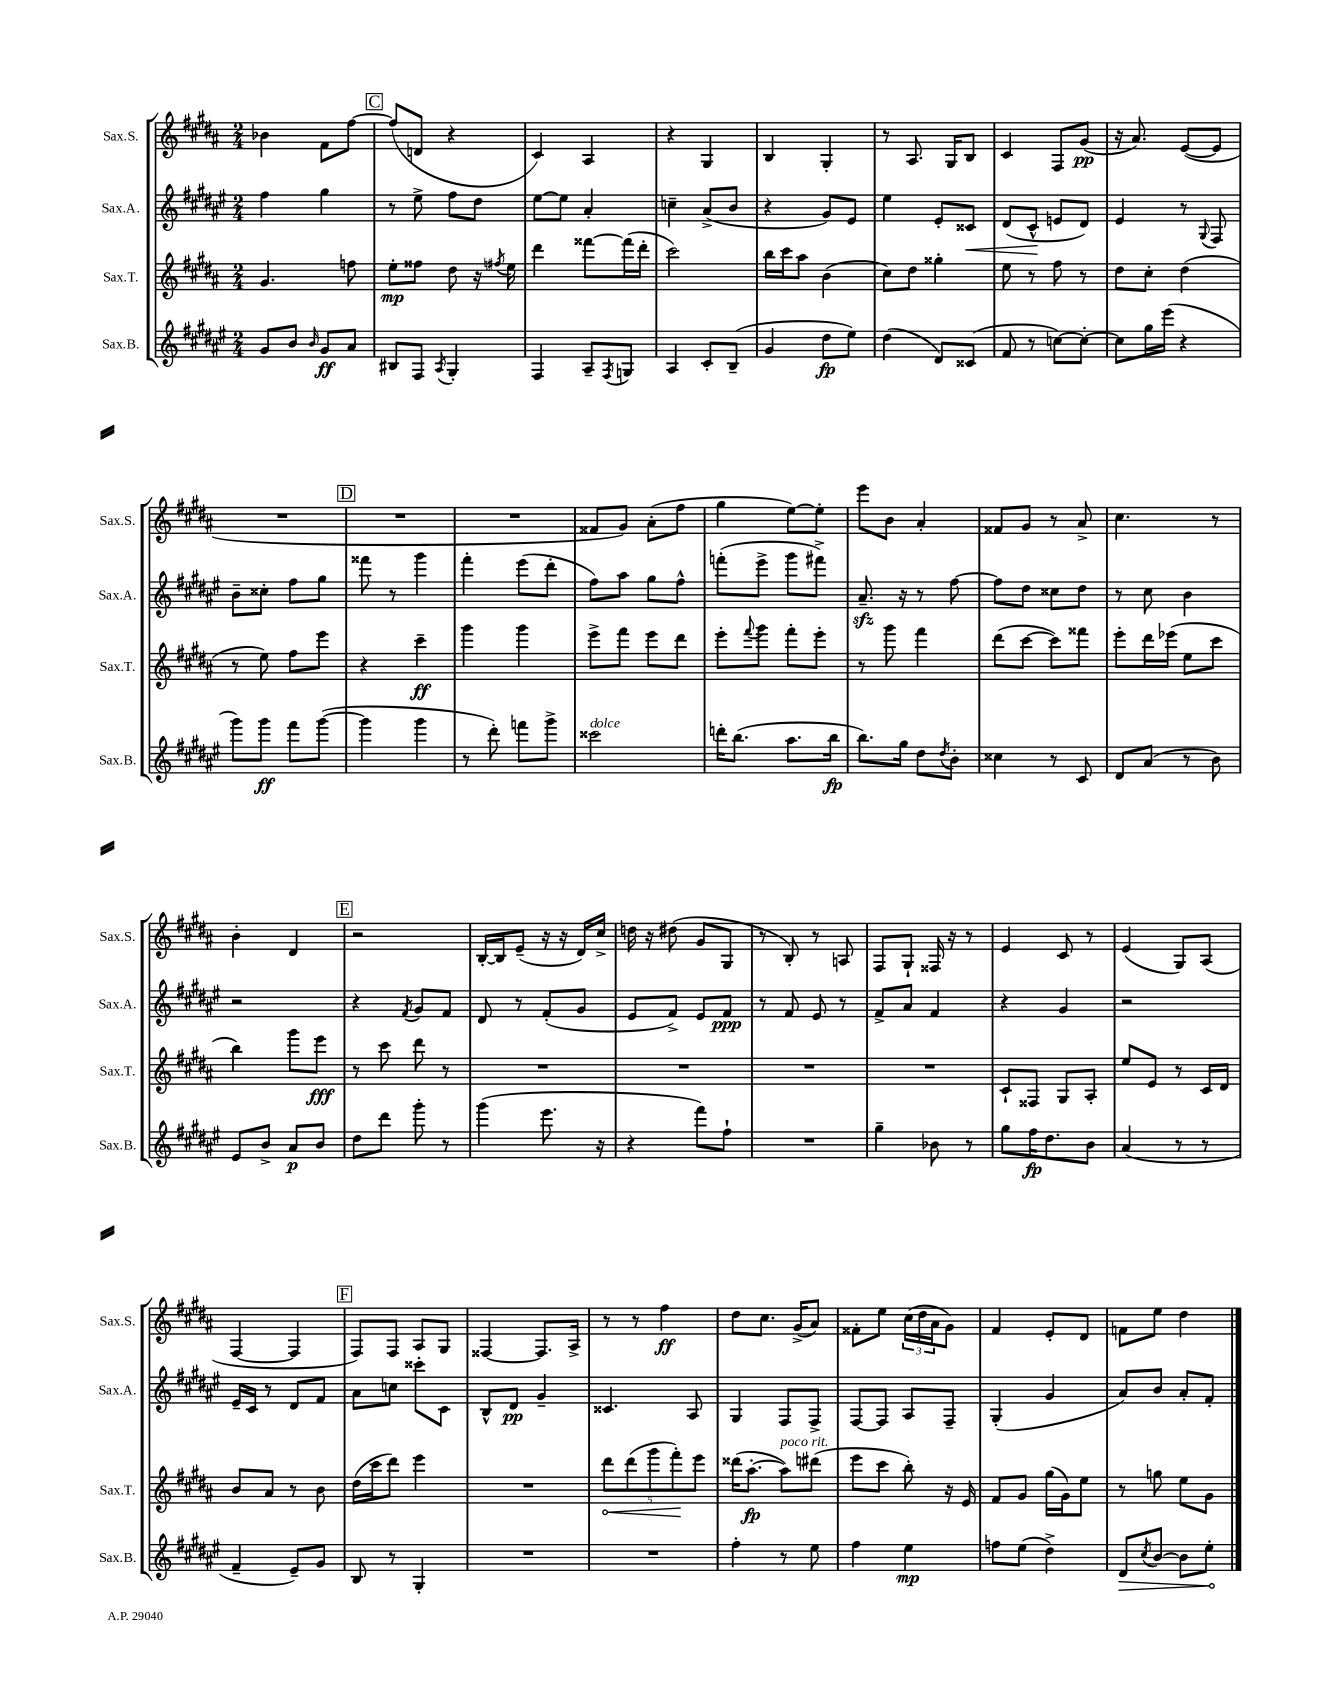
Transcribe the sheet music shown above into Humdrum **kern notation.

**kern	**kern	**kern	**kern
*staff4	*staff3	*staff2	*staff1
*clefG2	*clefG2	*clefG2	*clefG2
*k[f#c#g#d#a#e#]	*k[f#c#g#d#a#]	*k[f#c#g#d#a#e#]	*k[f#c#g#d#a#]
*M2/4	*M2/4	*M2/4	*M2/4
8g#/L	4.g#/	4ff#\	4b-\
8b/J	.	.	.
16qqb/	.	.	.
8g#/L	.	4gg#\	8f#\L
8a#/J	8ff\	.	[8ff#\J
=	=	=	=
8B#/L	8ee'\L	8r	(8ff#/]L
8F#/J	8ff##\J	8ee#^\	8d/J
8qA#/	.	.	.
4G#'/	8dd#\	8ff#\L	4r
.	16r	8dd#\J	.
.	8qff#/	.	.
.	16ee\	.	.
=	=	=	=
4F#/	4ddd#\	[8ee#\L	4c#/)
.	.	8ee#\]J	.
8A#~/L	[8fff##\L	4a#'/	4A#/
8qF#/	.	.	.
8G/J	(16fff##\]L	.	.
.	16ddd#'\JJ	.	.
=	=	=	=
4A#/	2ccc#\)	4cc~\	4r
8c#'/L	.	(8a#^/L	4G#/
(8B~/J	.	8b/J	.
=	=	=	=
4g#/	16bb\LL	4r	4B/
.	16ccc#\J	.	.
.	8aa#\J	.	.
8dd#\L	(4b\	8g#/L)	4G#'/
8ee#\J)	.	8e#/J	.
=	=	=	=
(4dd#\	8cc#\L)	4ee#\	8r
.	8dd#\J	.	8.A#/
8d#/L)	4gg##'\	8e#'/L	.
.	.	.	16G#/LK
(8c##/J	.	8c##/J	8B/J
=	=	=	=
8f#/	8ee\	(8d#/L	4c#/
8r	8r	8c#^^/J	.
[8cc\L)	8ff#\	8e/L	8F#/L
8cc'\_J	8r	8d#/J)	(8g#/J
=	=	=	=
8cc\]L	8dd#\L	4e#/	16r
.	.	.	8.a#/)
16gg#\L	8cc#'\J	.	.
(16eee#\JJ	.	.	.
4r	(4dd#\	8r	([8e/L
.	.	8qqG#/	.
.	.	8F#/	8e/]J
=	=	=	=
8ggg#\L)	8r	8b~\L	2r
8ggg#\J	8ee\)	8cc##'\J	.
8fff#\L	8ff#\L	8ff#\L	.
([8ggg#\J	8eee\J	8gg#\J	.
=	=	=	=
4ggg#\]	4r	8fff##\	2r
.	.	8r	.
4ggg#\	4ccc#~\	4ggg#\	.
=	=	=	=
8r	4ggg#\	4fff#'\	2r
8ddd#'\)	.	.	.
8fff\L	4ggg#\	(8eee#\L	.
8ggg#^\J	.	8ddd#'\J	.
=	=	=	=
2ccc##\	8eee^\L	8ff#\L)	8f##/L
.	8fff#\J	8aa#\J	8g#/J)
.	8eee\L	8gg#\L	(8a#'\L
.	8ddd#\J	8ff#^^\J	8ff#\J
=	=	=	=
16ddd'\LK	8eee'\L	(8fff'\L	4gg#\
(8.bb\J	.	.	.
.	8qqfff#/	.	.
.	8ggg#\J	8eee#^\J	.
8.aa#\L	8fff#'\L	8ggg#\L	[8ee\L)
.	8eee'\J	8fff#^\J)	8ee'\]J
16bb\Jk	.	.	.
=	=	=	=
8.bb\L)	8r	8.a#~/	8eee\L
.	8ggg#\	.	8b\J
16gg#\Jk	.	16r	.
8dd#\L	4fff#\	8r	4a#'/
8qdd#/	.	.	.
8b'\J	.	[8ff#\	.
=	=	=	=
4cc##\	(8ddd#\L	8ff#\]L	8f##/L
.	[8ccc#\J	8dd#\J	8g#/J
8r	8ccc#\]L)	8cc##\L	8r
8c#/	8fff##\J	8dd#\J	8a#^/
=	=	=	=
8d#/L	8eee'\L	8r	4.cc#\
(8a#/J	16ddd#\L	8cc#\	.
.	(16eee-\JJ	.	.
8r	8ee\L	4b\	.
8b\)	8ccc#\J	.	8r
=	=	=	=
8e#/L	4bb\)	2r	4b'\
8b^/J	.	.	.
8a#/L	8ggg#\L	.	4d#/
8b/J	8eee\J	.	.
=	=	=	=
8dd#\L	8r	4r	2r
8ddd#\J	8ccc#\	.	.
.	.	8qf#/	.
8ggg#'\	8ddd#\	8g#/L	.
8r	8r	8f#/J	.
=	=	=	=
(4ggg#\	2r	8d#/	[16B'/LL
.	.	.	16B/]J
.	.	8r	(8e~/J
8.eee#\	.	(8f#'/L	16r
.	.	.	16r
.	.	8g#/J	16d#/LL)
16r	.	.	16cc#^/JJ
=	=	=	=
4r	2r	8e#/L	16dd\
.	.	.	16r
.	.	8f#^/J)	(8dd#\
8fff#\L)	.	8e#/L	8g#/L
8ff#`\J	.	8f#/J	8G#/J
=	=	=	=
2r	2r	8r	8r
.	.	8f#/	8B'/)
.	.	8e#/	8r
.	.	8r	8A/
=	=	=	=
4gg#~\	2r	8f#^/L	8F#/L
.	.	8a#/J	8G#`/J
8b-\	.	4f#/	16F##/
.	.	.	16r
8r	.	.	8r
=	=	=	=
8gg#\L	8c#`/L	4r	4e/
16ff#\K	8F##/J	.	.
8.dd#\	.	.	.
.	8G#/L	4g#/	8c#/
8b\J	8A#'/J	.	8r
=	=	=	=
(4a#/	8ee/L	2r	(4e/
.	8e/J	.	.
8r	8r	.	8G#/L)
8r	16c#/LL	.	(8A#/J
.	16d#/JJ	.	.
=	=	=	=
4f#~/	8b/L	16e#~/LL	[4F#/
.	.	16c#/JJ	.
.	8a#/J	8r	.
8e#~/L)	8r	8d#/L	4F#/]
8g#/J	8b\	8f#/J	.
=	=	=	=
8B/	(16dd#\LL	8a#\L	8F#/L)
.	16ccc#\J	.	.
8r	8ddd#\J)	8cc\J	8F#/J
4G#'/	4eee\	8ccc##'\L	8A#/L
.	.	8c#\J	8G#/J
=	=	=	=
2r	2r	8B^^/L	[4F##/
.	.	8d#/J	.
.	.	4g#~/	8.F##/]L
.	.	.	16A#^/Jk
=	=	=	=
2r	10ddd#\L	4.c##/	8r
.	(10ddd#\	.	.
.	.	.	8r
.	10ggg#\	.	.
.	.	.	4ff#\
.	10fff#'\)	.	.
.	.	8A#/	.
.	10eee\J	.	.
=	=	=	=
4ff#'\	(16ddd##\LK	4G#/	8dd#\L
.	[8.aa#'\J	.	.
.	.	.	8.cc#\J
8r	8aa#\]L)	8F#/L	.
.	.	.	(16g#^/LK
8ee#\	(8ddd#\J	8F#^/J	8a#/J)
=	=	=	=
4ff#\	8eee\L	[8F#/L	8f##'\L
.	8ccc#\J	8F#/]J	8ee\J
4ee#\	8bb'\)	8A#/L	(24cc#\LL
.	.	.	24dd#\
.	.	.	24a#\J
.	16r	8F#~/J	8g#\J)
.	16e/	.	.
=	=	=	=
8ff\L	8f#/L	(4G#'/	4f#/
(8ee#\J	8g#/J	.	.
4dd#^\)	(16gg#\LL	4g#/	8e'/L
.	16g#\J)	.	.
.	8ee\J	.	8d#/J
=	=	=	=
8d#/L	8r	8a#/L)	8f\L
8qcc#/	.	.	.
[8b/J	8gg\	8b/J	8ee\J
8b\]L	8ee\L	8a#'/L	4dd#\
8ee#'\J	8g#\J	8f#'/J	.
==	==	==	==
*-	*-	*-	*-
